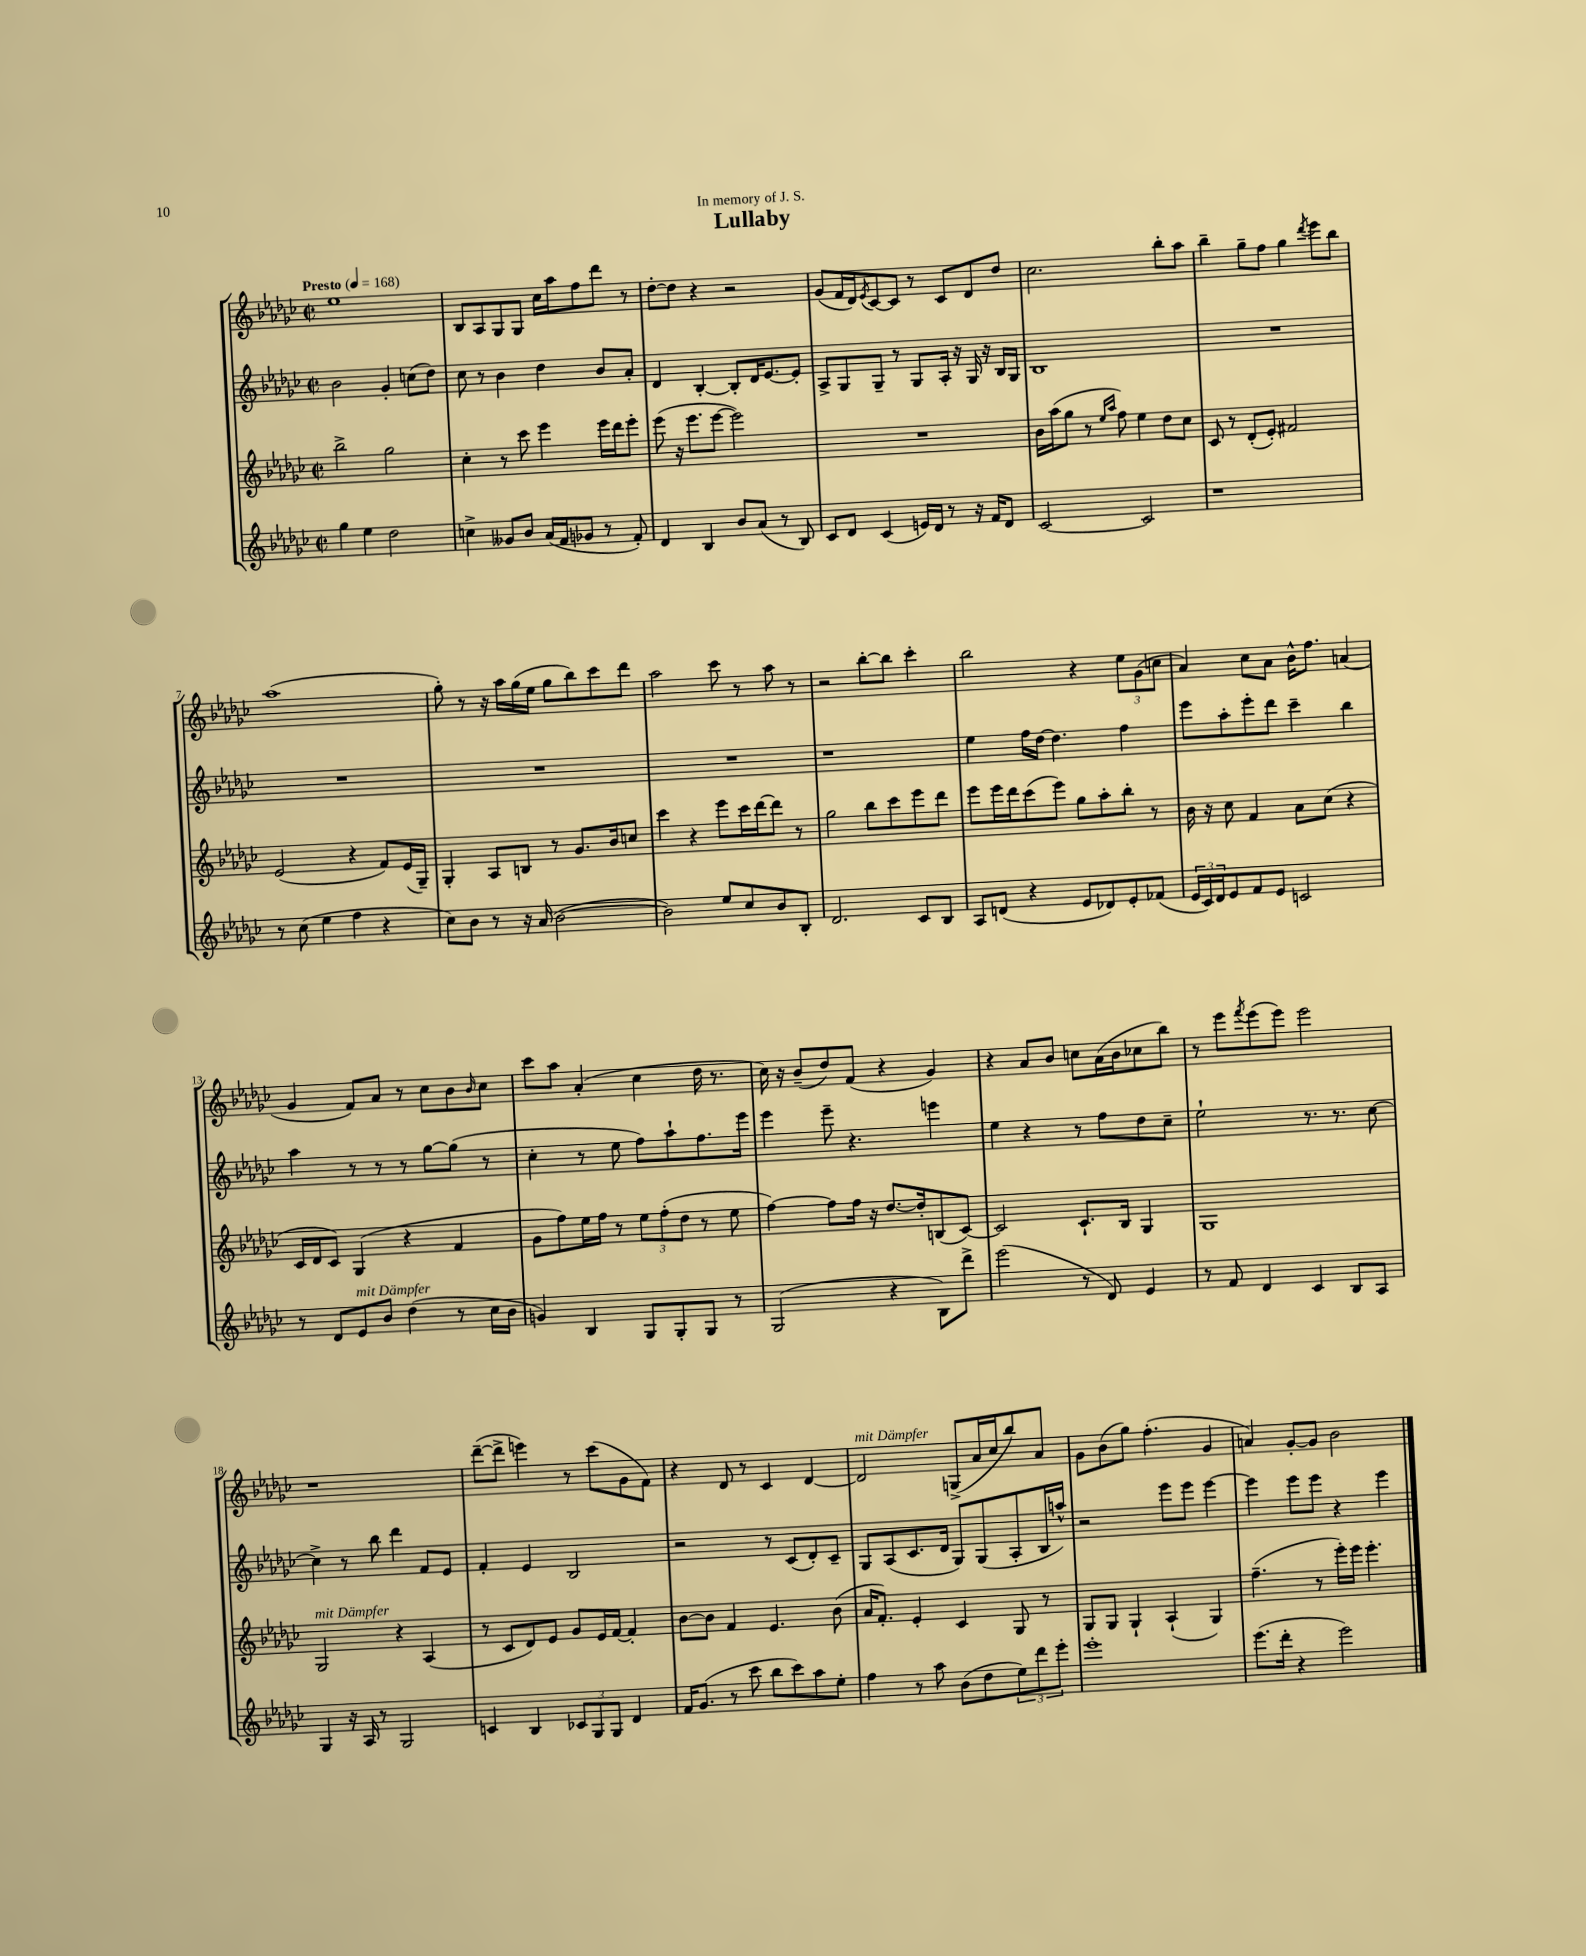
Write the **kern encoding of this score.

**kern	**kern	**kern	**kern
*part4	*part3	*part2	*part1
*staff4	*staff3	*staff2	*staff1
*clefG2	*clefG2	*clefG2	*clefG2
*k[b-e-a-d-g-c-]	*k[b-e-a-d-g-c-]	*k[b-e-a-d-g-c-]	*k[b-e-a-d-g-c-]
*M2/2	*M2/2	*M2/2	*M2/2
*met(c|)	*met(c|)	*met(c|)	*met(c|)
*MM168	*MM168	*MM168	*MM168
=1	=1	=1	=1
!	!	!	!LO:TX:a:B:t=Presto
4gg-\	2bb-^\	2b-\	1ee-
4ee-\	.	.	.
2dd-\	2gg-\	4g-'/	.
.	.	(8ccn\L	.
.	.	8dd-\J)	.
=2	=2	=2	=2
4ccn^\	4cc-'\	8cc-\	8B-/L
.	.	8r	8A-/
8g--X/L	8r	4b-\	8G-/
8b-/J	8ccc-\	.	8G-/J
(16a-/LL	4eee-\	4dd-\	16cc-\LL
16f/J	.	.	16aa-\J
8g-X/J	.	.	8ff\
8r	16eee-\LL	8b-/L	8ddd-\J
.	16ddd-\J	.	.
8f'/)	8eee-'\J	8a-'/J	8r
=3	=3	=3	=3
4d-/	(8eee-\	4d-/	[8dd-'\L
.	16r	.	8dd-\J]
.	8.eee-\L	.	.
4B-/	.	[4B-'/	4r
.	[8eee-\J	.	.
8b-/L	2eee-\])	8B-'/L]	2r
(8a-/J	.	16d-/K	.
.	.	[8.e-/	.
8r	.	.	.
8B-/)	.	8e-'/J]	.
=4	=4	=4	=4
8c-/L	1r	8A-^/L	(8g-/L
8d-/J	.	8G-/	16f/L
.	.	.	16d-/J)
.	.	.	8qe-/
(4c-/	.	8G-~/J	[8c-/
.	.	8r	8c-/J]
16en/LL)	.	8G-/L	8r
16d-/JJ	.	.	.
8r	.	16A-'/Jk	8c-/L
.	.	16r	.
16r	.	16G-/	8d-/
16f/KL	.	16r	.
8d-/J	.	16B-/LL	8dd-/J
.	.	16G-/JJ	.
=5	=5	=5	=5
[2c-/	16b-\LL	1B-	2.cc-\
.	(16aa-\J	.	.
.	8gg-\J	.	.
.	8r	.	.
.	16qqee-/LL	.	.
.	16qqaa-/JJ	.	.
.	8ff\)	.	.
2c-/]	4ee-\	.	.
.	8dd-\L	.	8bb-'\L
.	8cc-\J	.	8aa-\J
=6	=6	=6	=6
1r	8c-/	1r	4bb-~\
.	8r	.	.
.	(8d-'/L	.	8gg-~\L
.	8e-'/J)	.	8ff\J
.	2f#X/	.	4gg-\
.	.	.	8qddd-/
.	.	.	8eee-\L
.	.	.	8bb-\J
!!LO:LB:g=z
=7	=7	=7	=7
8r	(2e-/	1r	(1aa-
(8cc-\	.	.	.
4ee-\	.	.	.
4ff\	4r	.	.
4r	8f/L)	.	.
.	(16e-/L	.	.
.	16G-~/JJ)	.	.
=8	=8	=8	=8
8cc-\L)	4G-'/	1r	8gg-'\)
8b-\J	.	.	8r
8r	8A-/L	.	16r
.	.	.	16aa-\LL
16r	8Bn/J	.	(16gg-\
(16a-/	.	.	16ee-\JJ
[2b-\	8r	.	8gg-\L
.	8.g-/L	.	8bb-\)
.	.	.	8ccc-\
.	16b-/k	.	.
.	8ccn/J	.	8ddd-\J
=9	=9	=9	=9
2b-\])	4ccc-\	1r	2aa-\
.	4r	.	.
8ee-/L	8eee-\L	.	8ccc-\
8cc-/	16ccc-\L	.	8r
.	[16ddd-\J	.	.
8b-/	8ddd-\J]	.	8aa-\
8B-'/J	8r	.	8r
=10	=10	=10	=10
2.d-/	2gg-\	1r	2r
.	8bb-\L	.	[8bb-'\L
.	8ccc-\	.	8bb-\J]
8c-/L	8eee-\	.	4ccc-'\
8B-/J	8ddd-\J	.	.
=11	=11	=11	=11
8A-/L	8eee-\L	4ee-\	2bb-\
(8dn/J	16eee-\L	.	.
.	16ddd-\J	.	.
4r	(8ccc-\	16ff\LL	.
.	.	[16dd-\JJ	.
.	8eee-\J)	4.dd-\]	.
8e-/L	8gg-\L	.	4r
8d-X/)	8aa-'\	.	.
8e-'/	8bb-'\J	4ff\	12ee-\L
.	.	.	(12g-\
(8f-X/J	8r	.	.
.	.	.	12ccn\J
=12	=12	=12	=12
24e-/LL	16b-\	8eee-\L	4a-/)
24c-/)	.	.	.
.	16r	.	.
24d-/J	.	.	.
8e-/	8cc-\	8aa-'\	.
8f/	4f/	8eee-'\	8cc-\L
8e-/J	.	8ddd-\J	8a-\J
2cn/	8a-\L	4ccc-~\	16b-^^\KL
.	.	.	8.ff\J
.	(8cc-\J	.	.
.	4r	4bb-\	(4an/
!!LO:LB:g=z
=13	=13	=13	=13
8r	16c-/LL	4aa-\	4g-/
.	16d-/J	.	.
8d-/L	8c-/J)	.	.
!LO:TX:a:i:t=mit Dämpfer	!	!	!
8e-/	(4G-/	8r	8f/L)
8b-/J	.	8r	8a-/J
(4dd-\	4r	8r	8r
.	.	[8gg-\L	8cc-\L
8r	4f/	(8gg-\J]	8b-\
.	.	.	16qqb-/
16cc-\LL	.	8r	8cc-\J
16b-\JJ	.	.	.
=14	=14	=14	=14
4gn/)	8g-\L	4cc-'\	8ccc-\L
.	8ff\)	.	8aa-\J
4B-/	16ee-\L	8r	(4a-'/
.	16ff\JJ	.	.
.	8r	8ee-\	.
8G-/L	12ee-\L	8ff\L)	4cc-\
.	(12ff'\	.	.
8G-'/	.	8aa-`\	.
.	12dd-\J	.	.
8G-/J	8r	8.ff\	16dd-\
.	.	.	8.r
8r	8ee-\	.	.
.	.	16eee-\Jk	.
=15	=15	=15	=15
(2G-/	[4ff\)	4eee-\	16cc-\)
.	.	.	16r
.	.	.	(8b-~/L
.	8ff\L]	8eee-~\	8dd-/)
.	16ff\Jk	4.r	(8f/J
.	16r	.	.
4r	[8.dd-/L	.	4r
.	16dd-'/k]	.	.
8B-\L)	(8Bn/	4eeen\	4g-/)
8ddd-^\J	[8c-/J)	.	.
=16	=16	=16	=16
(2eee-\	2c-/]	4ee-\	4r
.	.	4r	8a-/L
.	.	.	8b-/J
8r	8.c-`/L	8r	8ccn\L
8d-/)	.	8ff\L	(16a-\L
.	16B-/Jk	.	16b-\J
4e-/	4G-/	8dd-\	8cc-X\
.	.	8cc-~\J	8bb-\J)
=17	=17	=17	=17
8r	1G-	2ee-`\	8r
8f/	.	.	8eee-\L
.	.	.	8qfff/
4d-/	.	.	(8eee-\
.	.	.	8eee-\J)
4c-/	.	8.r	2eee-\
.	.	8.r	.
8B-/L	.	.	.
8A-/J	.	[8cc-\	.
!!LO:LB:g=z
=18	=18	=18	=18
!	!LO:TX:a:i:t=mit Dämpfer	!	!
4G-/	2G-/	4cc-^\]	1r
16r	.	8r	.
16A-/	.	.	.
8r	.	8bb-\	.
2G-/	4r	4ddd-\	.
.	(4A-/	8f/L	.
.	.	8e-/J	.
=19	=19	=19	=19
4cn/	8r	4f'/	([8ddd-~\L
.	8c-/L	.	8ddd-^\J]
4B-/	8d-/)	4e-/	4eeen\)
.	8e-/J	.	.
12c-X/L	8g-/L	2B-/	8r
12G-/	.	.	.
.	16e-/L	.	(8ccc-\L
12G-/J	.	.	.
.	[16f/JJ	.	.
4d-/	4f'/]	.	8g-\
.	.	.	8f\J)
=20	=20	=20	=20
16f/KL	[8b-\L	2r	4r
(8.g-/J	.	.	.
.	8b-\J]	.	.
8r	4f/	.	8d-/
8ccc-\	.	.	8r
8bb-\L	4.e-/	8r	4c-/
8ccc-\)	.	(8c-/L	.
8aa-\	.	8d-'/)	[4d-/
8ee-'\J	(8b-\	8c-~/J	.
=21	=21	=21	=21
!	!	!	!LO:TX:a:i:t=mit Dämpfer
4ff\	16a-/KL	8G-/L	2d-/]
.	8.f'/J)	.	.
.	.	(8A-/	.
8r	4e-'/	8.c-/	.
8aa-\	.	.	.
.	.	16d-/Jk	.
(8b-\L	4c-/	8G-/L)	(8Gn^/L
8dd-\	.	(8G-/	16a-/L
.	.	.	16cc-/J
12ee-\)	8G-/	8A-'/	8bb-/)
12ddd-\	.	.	.
.	8r	16B-/L	8a-/J
12eee-'\J	.	.	.
.	.	16aan^^/JJ)	.
=22	=22	=22	=22
1eee-'	8G-/L	2r	8g-\L
.	8G-/J	.	(8b-\
.	4G-`/	.	8gg-\J)
.	.	.	(4.ff'\
.	(4A-`/	8eee-\L	.
.	.	8eee-\J	.
.	4G-/)	[4eee-\	4g-/
=23	=23	=23	=23
(8.eee-\L	(4.ff~\	4eee-\]	4an/)
16ddd-'\Jk	.	.	.
4r	.	8eee-\L	[8g-'/L
.	8r	8eee-\J	8g-/J]
2eee-\)	16eee-'\LL)	4r	2b-\
.	16eee-\JJ	.	.
.	4.eee-'\	.	.
.	.	4eee-\	.
==	==	==	==
*-	*-	*-	*-
